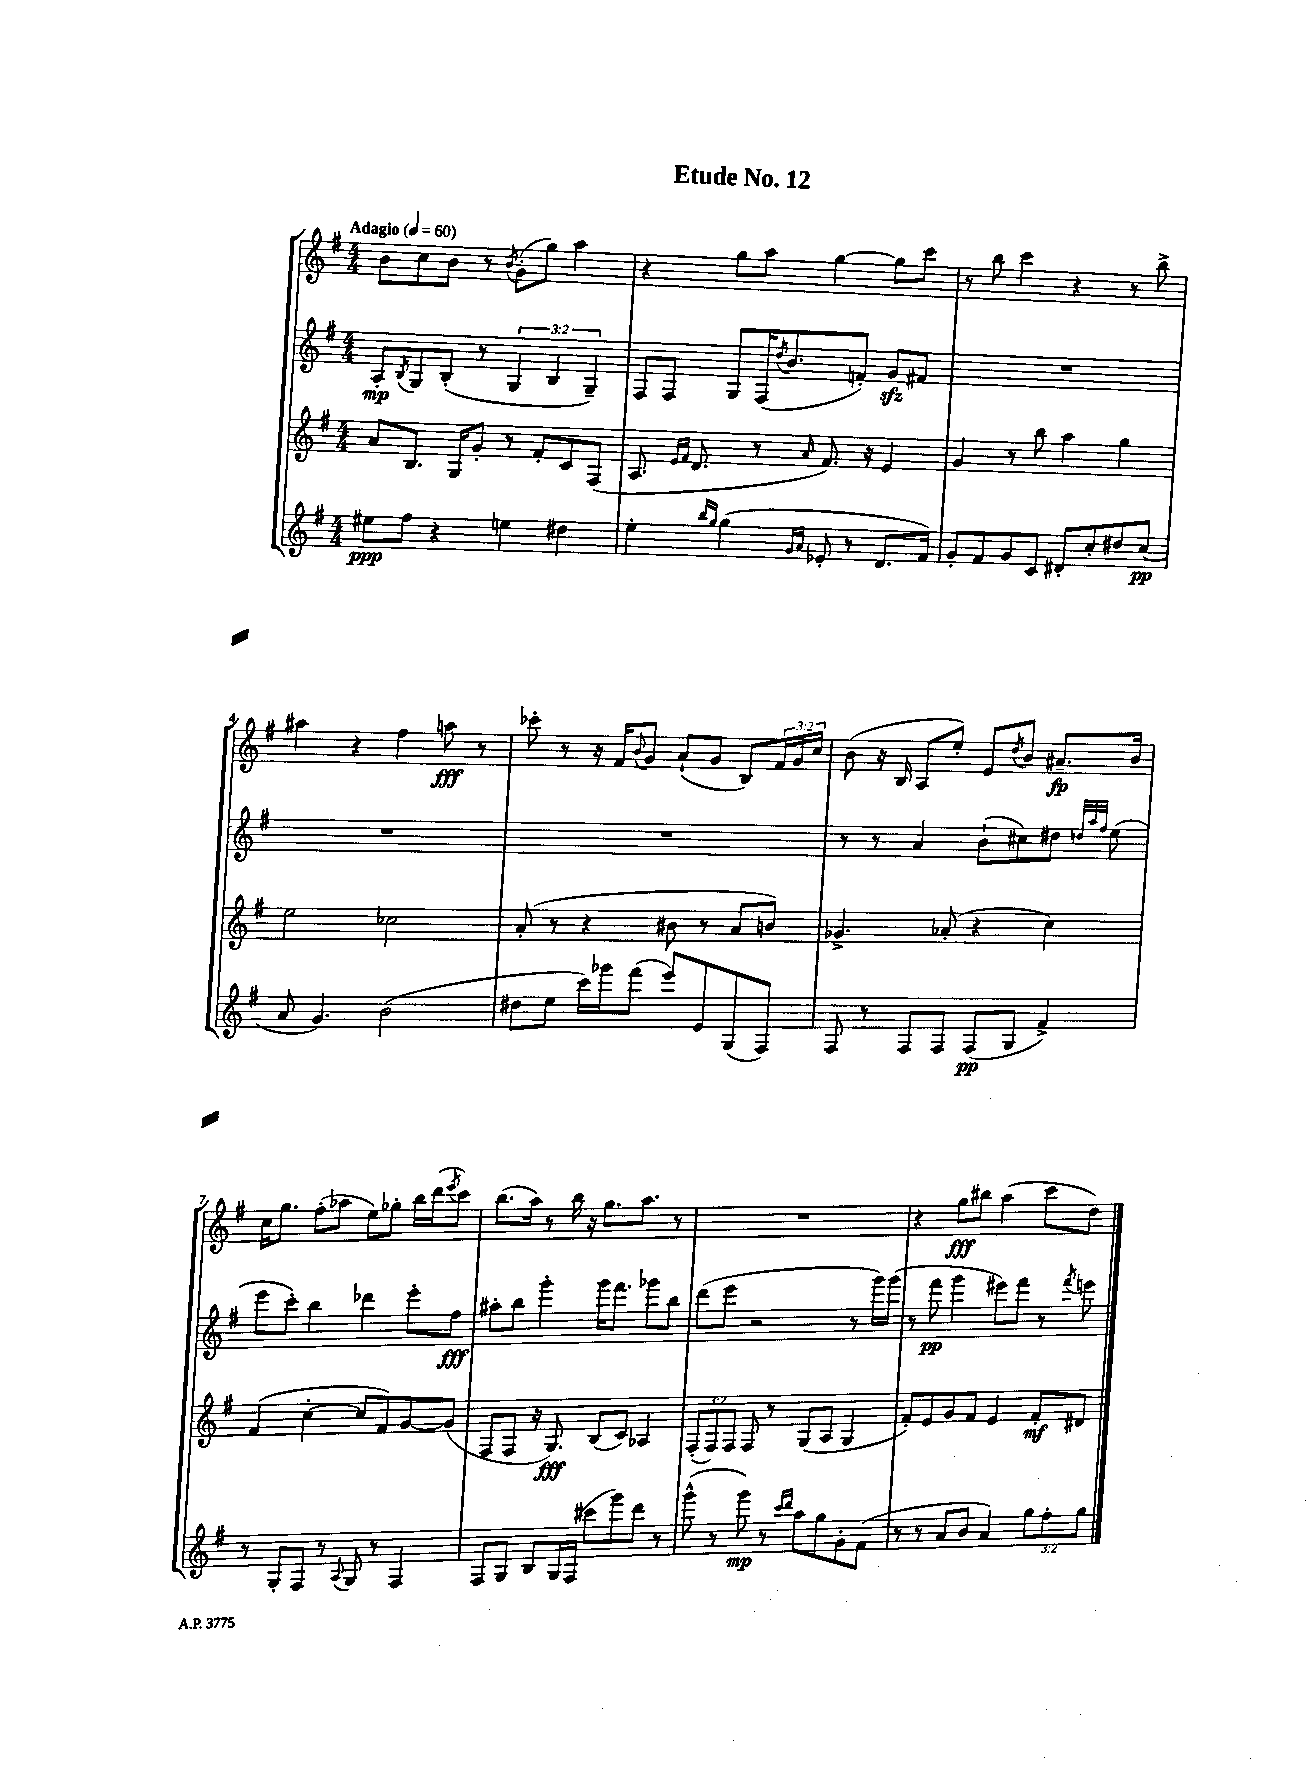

**kern	**dynam	**kern	**dynam	**kern	**dynam	**kern	**dynam
*part4	*part4	*part3	*part3	*part2	*part2	*part1	*part1
*staff4	*staff4	*staff3	*staff3	*staff2	*staff2	*staff1	*staff1
*clefG2	*	*clefG2	*	*clefG2	*	*clefG2	*
*k[f#]	*	*k[f#]	*	*k[f#]	*	*k[f#]	*
*M4/4	*	*M4/4	*	*M4/4	*	*M4/4	*
*MM60	*	*MM60	*	*MM60	*	*MM60	*
=1	=1	=1	=1	=1	=1	=1	=1
!	!	!	!	!	!	!LO:TX:a:B:t=Adagio	!
8ee#X\L	ppp	8a/L	.	8A'/L	mp	8b\L	.
.	.	.	.	8qB/	.	.	.
8ff#\J	.	8.B/J	.	8G/	.	8cc\	.
4r	.	.	.	(8B'/J	.	8b\J	.
.	.	16G/KL	.	.	.	.	.
.	.	8g'/J	.	8r	.	8r	.
.	.	.	.	.	.	8qb/	.
4een\	.	8r	.	6G/	.	(8g'\L	.
.	.	8f#'/L	.	.	.	8gg\J)	.
.	.	.	.	6B/	.	.	.
4dd#X\	.	8c/	.	.	.	4aa\	.
.	.	.	.	6G~/)	.	.	.
.	.	(8F#/J	.	.	.	.	.
=2	=2	=2	=2	=2	=2	=2	=2
4ee'\	.	8.A/	.	8F#/L	.	4r	.
.	.	.	.	8F#/J	.	.	.
.	.	16qqe/LL	.	.	.	.	.
.	.	16qqf#/JJ	.	.	.	.	.
.	.	8.d/	.	.	.	.	.
16qqbb/LL	.	.	.	.	.	.	.
16qqgg/JJ	.	.	.	.	.	.	.
(4gg\	.	.	.	8G/L	.	8gg\L	.
.	.	8r	.	(16F#/K	.	8aa\J	.
.	.	.	.	8qdd/	.	.	.
.	.	.	.	8.b/	.	.	.
16qqg/LL	.	.	.	.	.	.	.
16qqa/JJ	.	16qqa/	.	.	.	.	.
8e-X'/	.	8.f#/)	.	.	.	[4gg\	.
8r	.	.	.	8fn'/J)	.	.	.
.	.	16r	.	.	.	.	.
8.d/L	.	4e/	.	8gzz/L	.	8gg\L]	.
.	.	.	.	8f#X/J	.	8ccc\J	.
16f#/Jk)	.	.	.	.	.	.	.
=3	=3	=3	=3	=3	=3	=3	=3
8g'/L	.	4g/	.	1r	.	8r	.
8f#/	.	.	.	.	.	8bb\	.
8g/	.	8r	.	.	.	4ccc\	.
8c/J	.	8bb\	.	.	.	.	.
8d#X'/L	.	4aa\	.	.	.	4r	.
8cc'/	.	.	.	.	.	.	.
8dd#X/	.	4gg\	.	.	.	8r	.
(8cc/J	pp	.	.	.	.	8bb^\	.
!!LO:LB:g=z
=4	=4	=4	=4	=4	=4	=4	=4
8a/	.	2ee\	.	1r	.	4aa#X\	.
4.g/)	.	.	.	.	.	.	.
.	.	.	.	.	.	4r	.
(2b\	.	2cc-X\	.	.	.	4ff#\	.
.	.	.	.	.	.	8aan\	fff
.	.	.	.	.	.	8r	.
=5	=5	=5	=5	=5	=5	=5	=5
8dd#X\L	.	(8a'/	.	1r	.	8ccc-X'\	.
8ee\J	.	8r	.	.	.	8r	.
16ccc\LL)	.	4r	.	.	.	16r	.
16ggg-X\J	.	.	.	.	.	16f#/KL	.
.	.	.	.	.	.	8qqb/	.
(8fff#\J	.	.	.	.	.	8g/J	.
8eee/L)	.	8b#X\	.	.	.	(8a`/L	.
8e/	.	8r	.	.	.	8g/J	.
(8G/	.	8a/L	.	.	.	8B/L)	.
8F#/J)	.	8bn/J)	.	.	.	24f#/L	.
.	.	.	.	.	.	24g/	.
.	.	.	.	.	.	24cc/JJ	.
=6	=6	=6	=6	=6	=6	=6	=6
8F#/	.	4.g-X^/	.	8r	.	(8b\	.
8r	.	.	.	8r	.	16r	.
.	.	.	.	.	.	16B/	.
8F#/L	.	.	.	4a/	.	8A/L	.
8F#/J	.	(8a-X'/	.	.	.	8ee'/J)	.
(8F#/L	pp	4r	.	(8b`\L	.	8e/L	.
.	.	.	.	.	.	8qdd/	.
8G/J	.	.	.	8cc#X\)	.	8b/J	.
4f#^/)	.	4cc\)	.	8dd#X\J	.	8.a#X~/L	fp
.	.	.	.	32qqddn/LLL	.	.	.
.	.	.	.	32qqaa/	.	.	.
.	.	.	.	32qqff#/JJJ	.	.	.
.	.	.	.	(8ee\	.	.	.
.	.	.	.	.	.	16b/Jk	.
!!LO:LB:g=z
=7	=7	=7	=7	=7	=7	=7	=7
8r	.	(4f#/	.	8eee\L	.	16cc\KL	.
.	.	.	.	.	.	8.gg\J	.
8G'/L	.	.	.	8ccc'\J)	.	.	.
8F#/J	.	[4cc'\	.	4bb\	.	(8ff#'\L	.
8r	.	.	.	.	.	8aa-X\J	.
8qqA/	.	.	.	.	.	.	.
8G/	.	8cc/L]	.	4ddd-X\	.	8ee\L)	.
8r	.	8f#/)	.	.	.	8gg-X'\J	.
4F#/	.	[8g/	.	8eee'\L	.	16bb\LL	.
.	.	.	.	.	.	(16ddd\J	.
.	.	.	.	.	.	8qeee/	.
.	.	(8g/J]	.	8ff#\J	fff	8ccc\J)	.
=8	=8	=8	=8	=8	=8	=8	=8
8F#/L	.	8F#/L	.	8aa#X'\L	.	(8.bb\L	.
8G/J	.	8F#/J	.	8bb\J	.	.	.
.	.	.	.	.	.	16aa\Jk)	.
8B/L	.	16r	.	4ggg'\	.	8r	.
.	.	8.G/)	fff	.	.	.	.
16G/L	.	.	.	.	.	16bb\	.
(16F#/JJ	.	.	.	.	.	16r	.
8ccc#X\L	.	(8B/L	.	16ggg\KL	.	8.gg\L	.
.	.	.	.	8.fff#\J	.	.	.
8ggg\)	.	8c/J)	.	.	.	.	.
.	.	.	.	.	.	8.aa\J	.
8ddd\J	.	4A-X/	.	8ggg-X\L	.	.	.
8r	.	.	.	8bb\J	.	8r	.
=9	=9	=9	=9	=9	=9	=9	=9
(8ggg^^\	.	(12F#'/L	.	(8ddd\L	.	1r	.
.	.	12F#/)	.	.	.	.	.
8r	.	.	.	8eee\J	.	.	.
.	.	12F#/J	.	.	.	.	.
8ggg\)	mp	8F#/	.	2r	.	.	.
8r	.	8r	.	.	.	.	.
16qqccc/LL	.	.	.	.	.	.	.
16qqddd/JJ	.	.	.	.	.	.	.
8aa\L	.	(8G/L	.	.	.	.	.
8gg\	.	8A/J	.	.	.	.	.
8g'\	.	4G/	.	8r	.	.	.
(8f#\J	.	.	.	16ggg\LL)	.	.	.
.	.	.	.	(16ggg\JJ	.	.	.
=10	=10	=10	=10	=10	=10	=10	=10
8r	.	8f#'/L)	.	8r	.	4r	.
8r	.	8e/	.	8fff#\	pp	.	.
8a/L	.	8g/	.	4ggg\	.	8gg\L	fff
8b/J	.	8f#/J	.	.	.	8bb#X\J	.
4a/)	.	4e/	.	8eee#X\L)	.	(4aa\	.
.	.	.	.	8fff#\J	.	.	.
12gg\L	.	8f#'/L	mf	8r	.	8ccc\L	.
12ff#'\	.	.	.	.	.	.	.
.	.	.	.	8qfff#/	.	.	.
.	.	8d#X/J	.	8eeen\	.	8dd\J)	.
12gg\J	.	.	.	.	.	.	.
==	==	==	==	==	==	==	==
*-	*-	*-	*-	*-	*-	*-	*-
